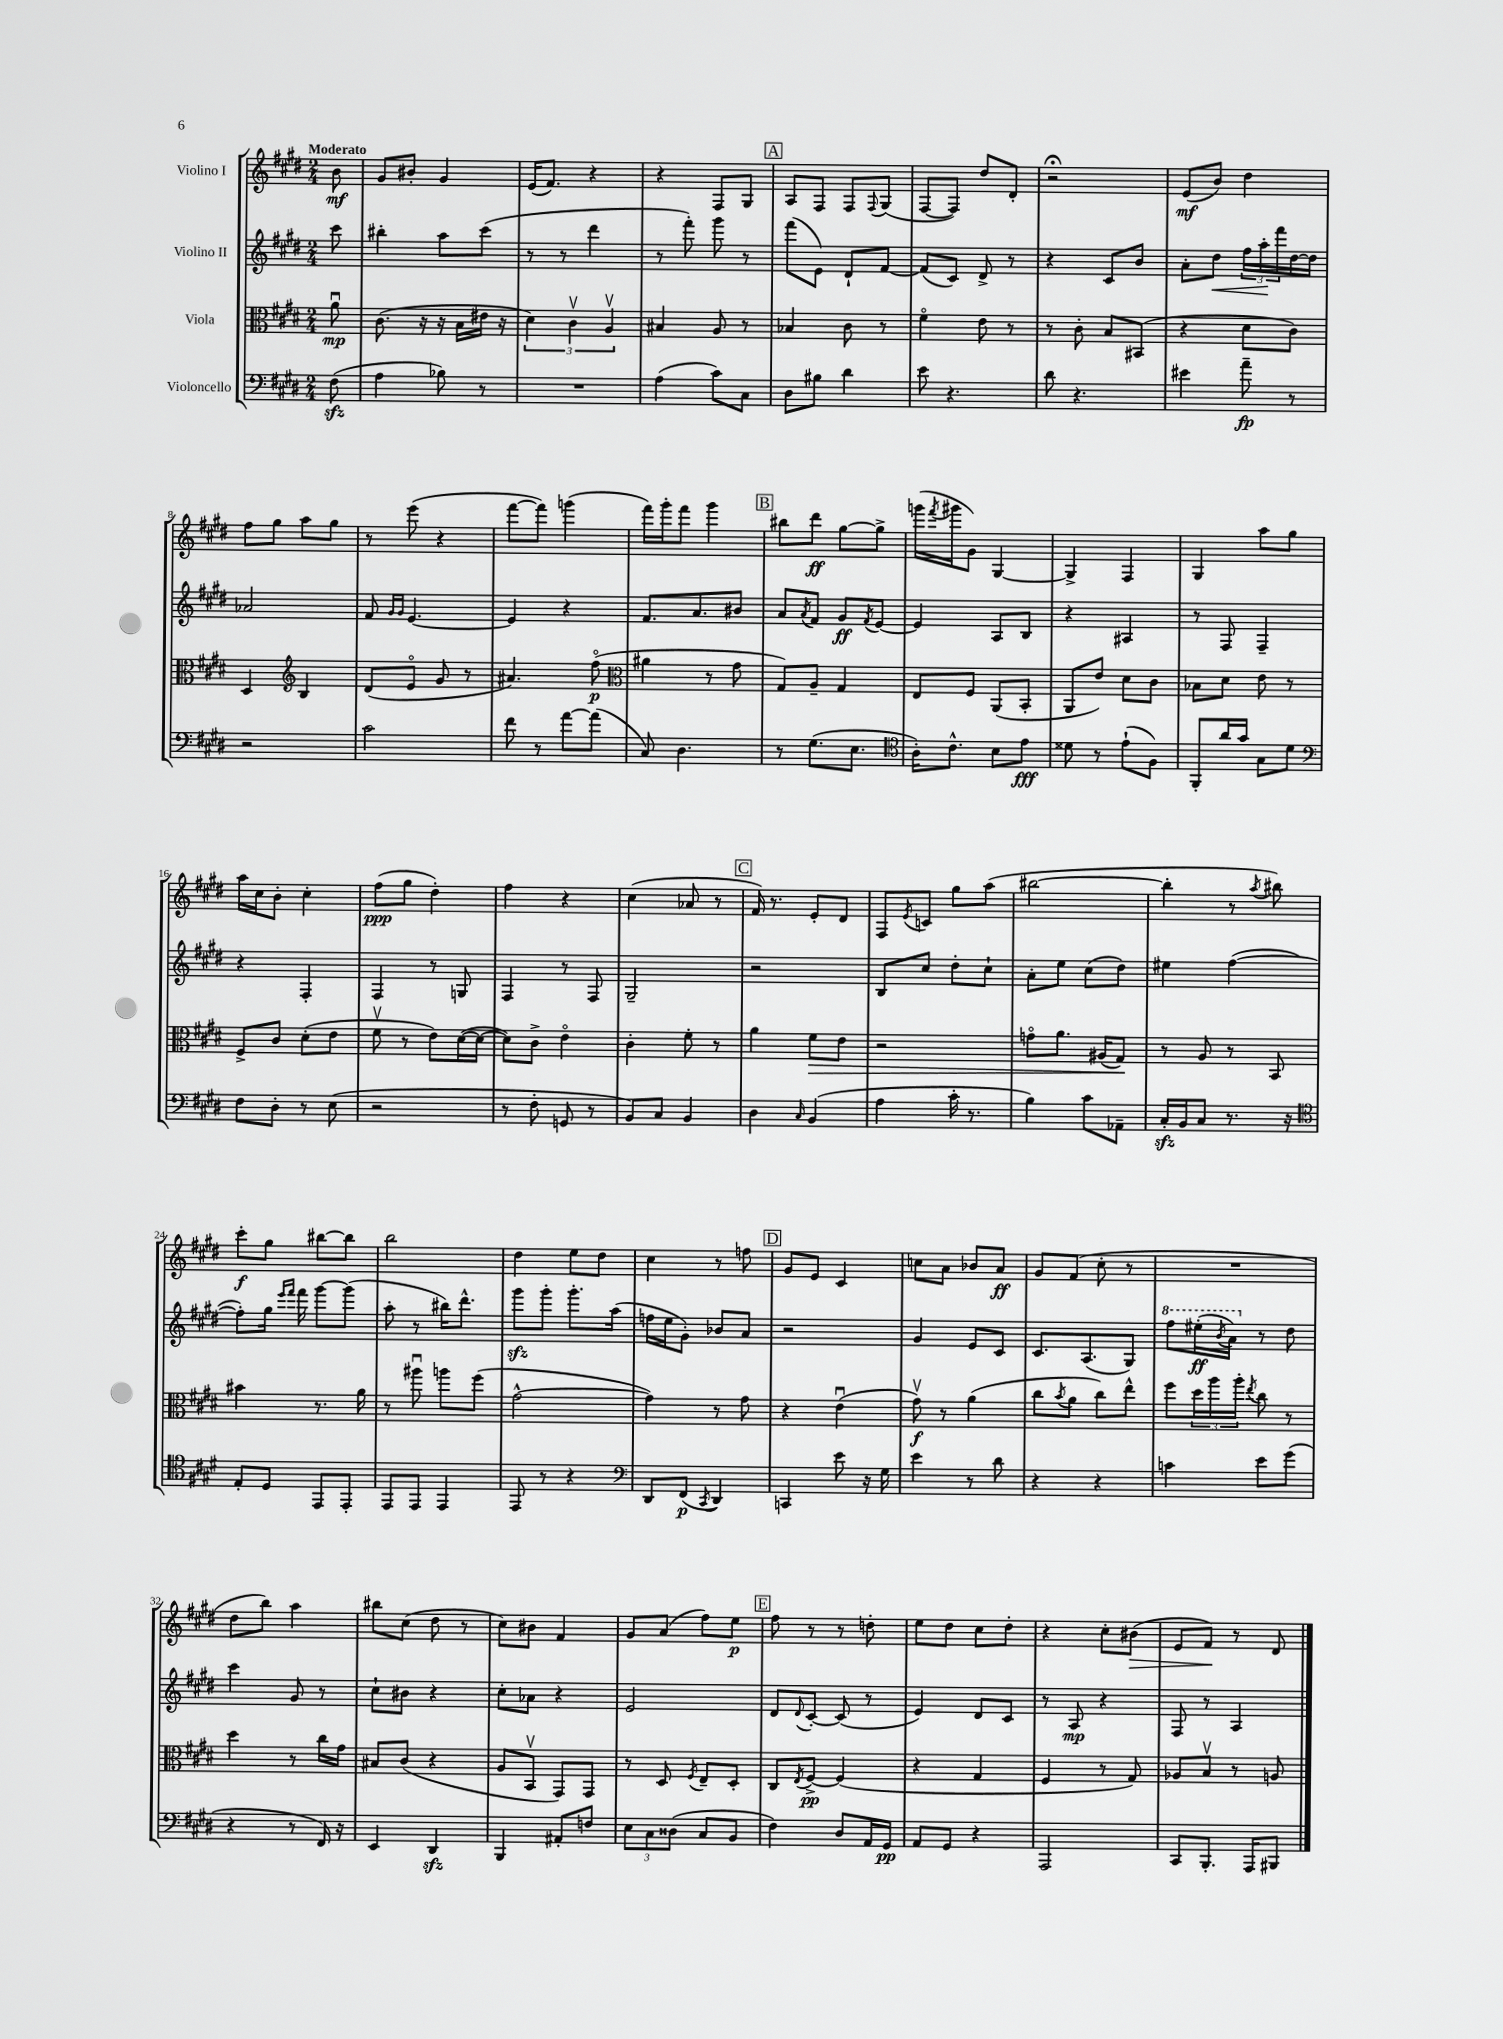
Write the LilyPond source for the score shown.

<<
\new StaffGroup <<
\new Staff = "s0" \with { instrumentName = "Violino I" } {
    \clef treble \key e \major \numericTimeSignature \time 2/4 \partial 8 \tempo "Moderato"
    b'8\mf |
    gis'8 bis'8-. gis'4 |
    e'16( fis'8.) r4 |
    r4 fis8 gis8 |
    \mark \markup { \box "A" } a8 fis8 fis8 \appoggiatura { fis8 } gis8( |
    fis8~ fis8) dis''8 dis'8-. |
    r2\fermata |
    e'8\mf( b'8) dis''4 |
    fis''8 gis''8 a''8 gis''8 |
    r8 e'''8( r4 |
    fis'''8~ fis'''8) g'''4( |
    fis'''16) gis'''16-. fis'''8 gis'''4 |
    \mark \markup { \box "B" } bis''8 dis'''8\ff gis''8~ gis''8-> |
    g'''16( \acciaccatura { fis'''8 } gis'''16 gis'8) gis4~ |
    gis4-> fis4 |
    gis4 a''8 gis''8 |
    a''16 cis''16 b'8-. cis''4-. |
    fis''8\ppp( gis''8 dis''4-.) |
    fis''4 r4 |
    cis''4( aes'8 r8 |
    \mark \markup { \box "C" } fis'16) r8. e'8-. dis'8 |
    fis8 \acciaccatura { e'8 } c'8 gis''8 a''8( |
    bis''2~ |
    bis''4-. r8 \acciaccatura { a''8 } bis''8) |
    cis'''8-.\f gis''8 bis''8~ bis''8 |
    b''2 |
    dis''4 e''8 dis''8 |
    cis''4 r8 f''8 |
    \mark \markup { \box "D" } gis'8 e'8 cis'4 |
    c''8 a'8 bes'8 a'8\ff |
    gis'8 fis'8( cis''8-. r8 |
    R2 |
    dis''8 b''8) a''4 |
    bis''8 cis''8( dis''8 r8 |
    cis''8) bis'8 fis'4 |
    gis'8 a'8( fis''8) e''8\p |
    \mark \markup { \box "E" } fis''8 r8 r8 d''8-. |
    e''8 dis''8 cis''8 dis''8-. |
    r4 cis''8-. bis'8\>( |
    e'8 fis'8\!) r8 dis'8 \bar "|." |
}
\new Staff = "s1" \with { instrumentName = "Violino II" } {
    \clef treble \key e \major \numericTimeSignature \time 2/4 \partial 8
    cis'''8 |
    bis''4-. a''8 cis'''8( |
    r8 r8 dis'''4 |
    r8 fis'''8-.) gis'''8 r8 |
    \mark \markup { \box "A" } fis'''8( e'8) dis'8-! fis'8~ |
    fis'8( cis'8) dis'8-> r8 |
    r4 cis'8 b'8 |
    a'8-. dis''8\< \tuplet 3/2 { fis''16 a''16-.\! fis'''16 } dis''16~ dis''16 |
    aes'2 |
    fis'8 \grace { gis'16 gis'16 } e'4.~ |
    e'4 r4 |
    fis'8. a'8. bis'8 |
    \mark \markup { \box "B" } a'8 \acciaccatura { a'8 } fis'8 gis'8\ff \acciaccatura { fis'8 } e'8~ |
    e'4 a8 b8 |
    r4 ais4 |
    r8 fis8 fis4-- |
    r4 fis4-. |
    fis4 r8 g8 |
    fis4 r8 fis8 |
    gis2-- |
    \mark \markup { \box "C" } r2 |
    b8 cis''8 dis''8-. cis''8-! |
    a'8-. e''8 cis''8( dis''8) |
    eis''4 fis''4~( |
    fis''8-.) gis''16 \grace { e'''16 fis'''16 } fis'''16 gis'''8~ gis'''8( |
    a''8-. r8 bis''16) dis'''8.-^ |
    gis'''8\sfz gis'''8-. gis'''8.-. a''16( |
    f''16 e''16 gis'8-.) bes'8 a'8 |
    \mark \markup { \box "D" } r2 |
    gis'4 e'8 cis'8 |
    cis'8. a8.( gis8) |
    \ottava #1 fis'''8 eis'''16-.\ff( \acciaccatura { b''8 } a''16) \ottava #0 r8 dis''8 |
    cis'''4 gis'8 r8 |
    cis''8-! bis'8 r4 |
    cis''8-. aes'8 r4 |
    e'2 |
    \mark \markup { \box "E" } dis'8 \appoggiatura { dis'8 } cis'8~-. cis'8( r8 |
    e'4) dis'8 cis'8 |
    r8 a8\mp r4 |
    fis8 r8 a4 \bar "|." |
}
\new Staff = "s2" \with { instrumentName = "Viola" } {
    \clef alto \key e \major \numericTimeSignature \time 2/4 \partial 8
    a'8\downbow\mp |
    cis'8.( r16 r16 b16 eis'16 r16 |
    \tuplet 3/2 { dis'4) cis'4\upbow a4\upbow } |
    bis4 a8 r8 |
    \mark \markup { \box "A" } bes4 cis'8 r8 |
    fis'4\flageolet e'8 r8 |
    r8 cis'8-. b8 bis,8( |
    r4 dis'8 cis'8) |
    dis4 \clef treble b4 |
    dis'8( e'8\flageolet gis'8 r8 |
    ais'4.) fis''8\flageolet\p( |
    \clef alto ais'4 r8 gis'8 |
    \mark \markup { \box "B" } gis8) a8-- gis4 |
    e8 fis8 a,8( b,8-. |
    a,8 e'8) dis'8 cis'8 |
    bes8 dis'8 e'8 r8 |
    fis8-> cis'8 dis'8-.( e'8 |
    fis'8\upbow r8 e'8) dis'16~( dis'16~ |
    dis'8) cis'8-> e'4\flageolet |
    cis'4-. fis'8-. r8 |
    \mark \markup { \box "C" } a'4 fis'8\> e'8 |
    r2 |
    g'8\flageolet a'8. ais16( gis8\!) |
    r8 a8 r8 b,8 |
    bis'4 r8. a'16 |
    r8 ais''8\downbow a''8 fis''8( |
    gis'2~-^ |
    gis'4) r8 gis'8 |
    \mark \markup { \box "D" } r4 e'4\downbow( |
    gis'8\upbow\f) r8 a'4( |
    cis''8 \acciaccatura { b'8 } a'8 cis''8) e''8-^ |
    fis''8 \tuplet 3/2 { dis''16 a''16 a''16-. } \acciaccatura { e''8 } cis''8 r8 |
    dis''4 r8 cis''16 gis'16 |
    bis8 cis'8( r4 |
    a8 b,8\upbow gis,8) gis,8 |
    r8 dis8 \acciaccatura { fis8 } e8-- dis8-. |
    \mark \markup { \box "E" } cis8 \acciaccatura { e8 } fis8~->\pp fis4( |
    r4 gis4 |
    fis4 r8 gis8) |
    aes8 b8\upbow r8 a8 \bar "|." |
}
\new Staff = "s3" \with { instrumentName = "Violoncello" } {
    \clef bass \key e \major \numericTimeSignature \time 2/4 \partial 8
    fis8\sfz( |
    a4 bes8) r8 |
    R2 |
    a4( cis'8) cis8 |
    \mark \markup { \box "A" } dis8 bis8 dis'4 |
    e'8 r4. |
    dis'8 r4. |
    eis'4 a'8--\fp r8 |
    r2 |
    cis'2 |
    fis'8 r8 a'8~ a'8( |
    cis8) dis4. |
    \mark \markup { \box "B" } r8 gis8.( e8. |
    \clef tenor a16-.) cis'8.-^ b8 e'8\fff |
    disis'8 r8 e'8-!( fis8) |
    fis,8-. a'16 gis'16 gis8 dis'8 |
    \clef bass fis8 dis8-. r8 e8( |
    r2 |
    r8 fis8-. g,8 r8 |
    b,8) cis8 b,4 |
    \mark \markup { \box "C" } dis4 \grace { cis16 } b,4( |
    a4 cis'16-. r8. |
    b4) cis'8 aes,8-- |
    cis16-.\sfz b,16 cis8 r8. r16 |
    \clef tenor e8-. dis8 e,8 e,8-. |
    e,8 e,8 e,4 |
    e,8 r8 r4 |
    \clef bass dis,8 fis,8\p( \acciaccatura { cis,8 } dis,4) |
    \mark \markup { \box "D" } c,4 e'8 r16 gis16 |
    e'4 r8 dis'8 |
    r4 r4 |
    c'4 e'8 gis'8( |
    r4 r8 fis,16) r16 |
    e,4 dis,4\sfz |
    b,,4 ais,8-. f8 |
    \tuplet 3/2 { e8 cis8 disis8( } cis8 b,8 |
    \mark \markup { \box "E" } fis4) dis8 a,16 gis,16\pp |
    a,8 gis,8 r4 |
    a,,2 |
    cis,8 b,,8.-. a,,16 bis,,8 \bar "|." |
}
>>
>>
